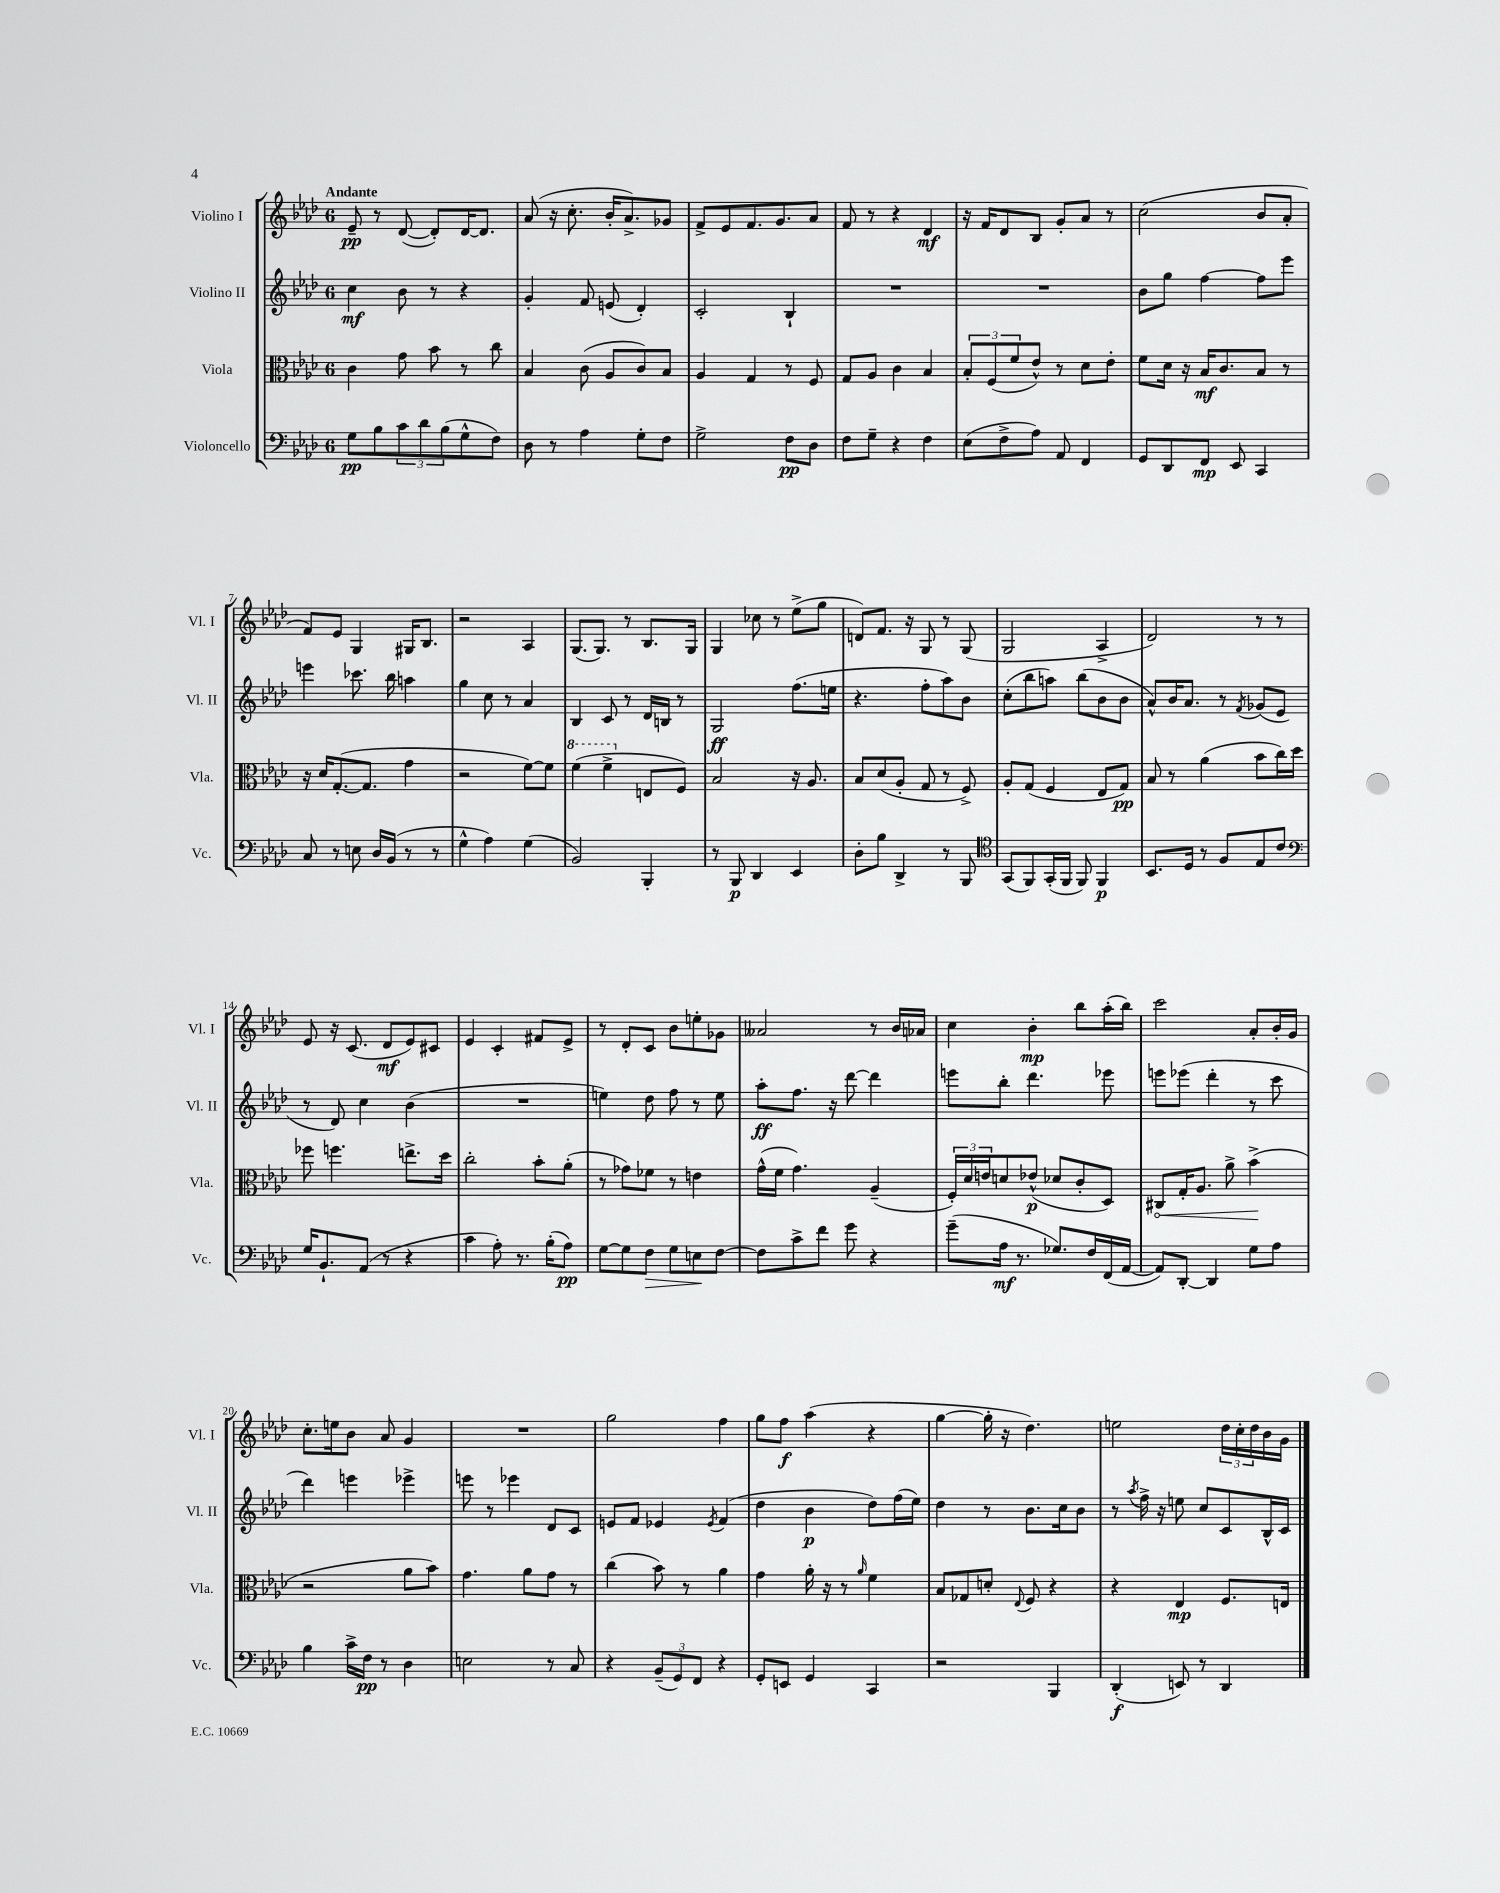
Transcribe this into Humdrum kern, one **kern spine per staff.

**kern	**kern	**kern	**kern
*staff4	*staff3	*staff2	*staff1
*clefF4	*clefC3	*clefG2	*clefG2
*k[b-e-a-d-]	*k[b-e-a-d-]	*k[b-e-a-d-]	*k[b-e-a-d-]
*M6/8	*M6/8	*M6/8	*M6/8
8G\L	4c\	4cc\	8e-~/
8B-\	.	.	8r
12c\	8g\	8b-\	([8d-/
12d-\	.	.	.
.	8b-\	8r	8d-'/]L)
(12B-\	.	.	.
8G^^\	8r	4r	[16d-/K
.	.	.	8.d-/]J
8F\J)	8cc\	.	.
=	=	=	=
8D-\	4B-/	4g'/	(8a-/
8r	.	.	16r
.	.	.	8.cc'\
4A-\	(8c\	8f/	.
.	8A-/L	(8e/	16b-'/LK
.	.	.	8.a-^/)
8G'\L	8c/)	4d-'/)	.
8F\J	8B-/J	.	8g-/J
=	=	=	=
2G^\	4A-/	2c'/	8f^/L
.	.	.	8e-/
.	4G/	.	8.f/
.	.	.	8.g/
8F\L	8r	4B-`/	.
8D-\J	8F/	.	8a-/J
=	=	=	=
8F\L	8G/L	2.r	8f/
8G~\J	8A-/J	.	8r
4r	4c\	.	4r
4F\	4B-/	.	4d-/
=	=	=	=
(8E-\L	12B-'/L	2.r	16r
.	.	.	16f/LK
.	(12F/	.	.
8F^\	.	.	8d-/
.	12f/	.	.
8A-\J)	8e-^^/J)	.	8B-/J
8AA-/	8r	.	8g'/L
4FF/	8d-\L	.	8a-/J
.	8e-'\J	.	8r
=	=	=	=
8GG/L	8f\L	8b-\L	(2cc\
8DD-/	16d-\Jk	8gg\J	.
.	16r	.	.
8FF/J	16B-/LK	[4ff\	.
.	8.c/	.	.
8EE-/	.	.	.
4CC/	8B-/J	8ff\]L	8b-/L
.	8r	8eee-\J	8a-'/J
=	=	=	=
8C/	16r	4eee\	8f/L)
.	16d-/LK	.	.
8r	([8.G'/	.	8e-/J
8E\	.	8.ccc-\	4G/
.	8.G/]J	.	.
16D-/LL	.	.	.
(16BB-/JJ	.	16bb-\	.
8r	4g\	4aa\	16G#/LK
.	.	.	8.B-/J
8r	.	.	.
=	=	=	=
4G^^\	2r	4gg\	2r
4A-\)	.	8cc\	.
.	.	8r	.
(4G\	[8f\L)	4a-/	4A-/
.	8f\]J	.	.
=	=	=	=
2BB-/)	(4ff\	4B-/	(8.G/L
.	.	.	8.G/J)
.	4ff^\	8c/	.
.	.	8r	8r
4BBB-'/	8E/L	16d-/LL	8.B-/L
.	.	16B/JJ	.
.	8F/J)	8r	.
.	.	.	16G/Jk
=	=	=	=
8r	2B-/	2G/	4G/
8BBB-/	.	.	.
4DD-/	.	.	8cc-\
.	.	.	8r
4EE-/	16r	(8.ff\L	(8ee-^\L
.	8.A-/	.	.
.	.	.	8gg\J
.	.	16ee\Jk	.
=	=	=	=
8D-'\L	8B-/L	4.r	8d/L)
8B-\J	(8d-/	.	8.f/J
4DD-^/	8A-'/J	.	.
.	.	.	16r
.	8G/	8ff'\L	8G/
8r	8r	8aa-\)	8r
8BBB-/	8F^/)	8b-\J	(8G/
=	=	=	=
*clefC4	*	*	*
(8GG/L	8A-'/L	(8cc'\L	2G/
8FF/)	(8G/J	8bb-\	.
(16GG'/L	4F/	8aa\J)	.
16FF/JJ	.	.	.
8FF/)	.	(8bb-\L	.
4FF/	8E-/L	8b-\	4A-^/
.	8G/J)	8b-\J	.
=	=	=	=
8.BB-/L	8B-/	8a-^^/L)	2d-/)
.	8r	16b-/K	.
16D-/Jk	.	8.a-/J	.
8r	(4a-\	.	.
8F/L	.	8r	.
.	.	8qf/	.
8E-/	8b-\L	(8g-/L	8r
8c/J	16cc\L)	8e-/J	8r
.	16dd-\JJ	.	.
=	=	=	=
*clefF4	*	*	*
16G/LK	8ff-\	8r	8e-/
8.BB-`/	.	.	.
.	4.ff\	8d-/)	16r
.	.	.	(8.c/
(8AA-/J	.	4cc\	.
8r	.	.	8d-/L
4r	8.ee^\L	(4b-\	8e-/)
.	.	.	8c#/J
.	16dd-\Jk	.	.
=	=	=	=
4c\	2cc'\	2.r	4e-/
8A-'\)	.	.	4c'/
8.r	.	.	.
.	8b-'\L	.	8f#/L
(16B-'\LK	.	.	.
8A-\J)	(8a-'\J	.	8e-^/J
=	=	=	=
[8G\L	8r	4ee\)	8r
8G\]	8g-\L)	.	8d-'/L
8F\J	8f-\J	8dd-\	8c/J
8G\L	8r	8ff\	8b-\L
8E\	4e\	8r	8ee'\
[8F\J	.	8ee\	8g-\J
=	=	=	=
8F\]L	(16g^^\LL	8aa-'\L	2a--/
.	16f\JJ	.	.
8c^\	4.g\)	8.ff\J	.
8f\J	.	.	.
.	.	16r	.
8g\	.	[8ddd-\	.
4r	(4A-~/	4ddd-\]	8r
.	.	.	16b-/LL
.	.	.	16a-/JJ
=	=	=	=
(8g~\L	24F'/LL)	8eee\L	4cc\
.	24d-/	.	.
.	24e/J	.	.
16A-\Jk	8d/	8bb-'\J	.
8.r	.	.	.
.	(8e-^^/J	4.ddd-\	4b-'\
8.G-/L)	8d-/L	.	.
.	8c'/	.	8bb-\L
16F/L	.	.	.
(16FF/	8D-/J)	8eee-\	(16aa-'\L
[16AA-/JJ	.	.	16bb-\JJ)
=	=	=	=
8AA-/]L)	8C#/L	8eee\L	2ccc\
[8DD-'/J	16G'/K	(8eee-\J	.
.	8.A-/J	.	.
4DD-/]	.	4ddd-'\	.
.	8a-^\	.	.
8G\L	(4b-^\	8r	8a-'/L
8A-\J	.	8ccc\	16b-'/L
.	.	.	16g/JJ
=	=	=	=
4B-\	2r	4ddd-\)	8.cc'\L
.	.	.	16ee\k
16c^\LL	.	4eee\	8b-\J
16F\JJ	.	.	.
8r	.	.	8a-/
4D-\	8a-\L	4eee-^\	4g/
.	8b-\J)	.	.
=	=	=	=
2E\	4.g\	8eee\	2.r
.	.	8r	.
.	.	4eee-\	.
.	8a-\L	.	.
8r	8g\J	8d-/L	.
8C/	8r	8c/J	.
=	=	=	=
4r	(4cc\	8e/L	2gg\
.	.	8f/J	.
(12BB-~/L	8b-\)	4e-/	.
12GG/)	.	.	.
.	8r	.	.
12FF/J	.	.	.
.	.	8qe-/	.
4r	4a-\	(4f/	4ff\
=	=	=	=
8GG'/L	4g\	4dd-\	8gg\L
8EE/J	.	.	8ff\J
4GG/	16a-'\	4b-\	(4aa-\
.	16r	.	.
.	8r	.	.
.	16qqa-/	.	.
4CC/	4f\	8dd-\L)	4r
.	.	(16ff\L	.
.	.	16ee-\JJ)	.
=	=	=	=
2r	8B-/L	4dd-\	[4gg\
.	8G-/	.	.
.	8d'/J	8r	16gg'\]
.	.	.	16r
.	8qqE-/	.	.
.	8F/	8.b-\L	4.dd-\)
4BBB-/	4r	.	.
.	.	16cc\k	.
.	.	8b-\J	.
=	=	=	=
(4DD-'/	4r	8r	2ee\
.	.	8qaa-/	.
.	.	16ff^\	.
.	.	16r	.
8EE/)	4E-/	8ee\	.
8r	.	8cc/L	.
4DD-/	8.F/L	8c/	24dd-\LL
.	.	.	24cc'\
.	.	.	24dd-\
.	.	16B-^^/L	16b-\
.	16E/Jk	16c/JJ	16g\JJ
==	==	==	==
*-	*-	*-	*-
